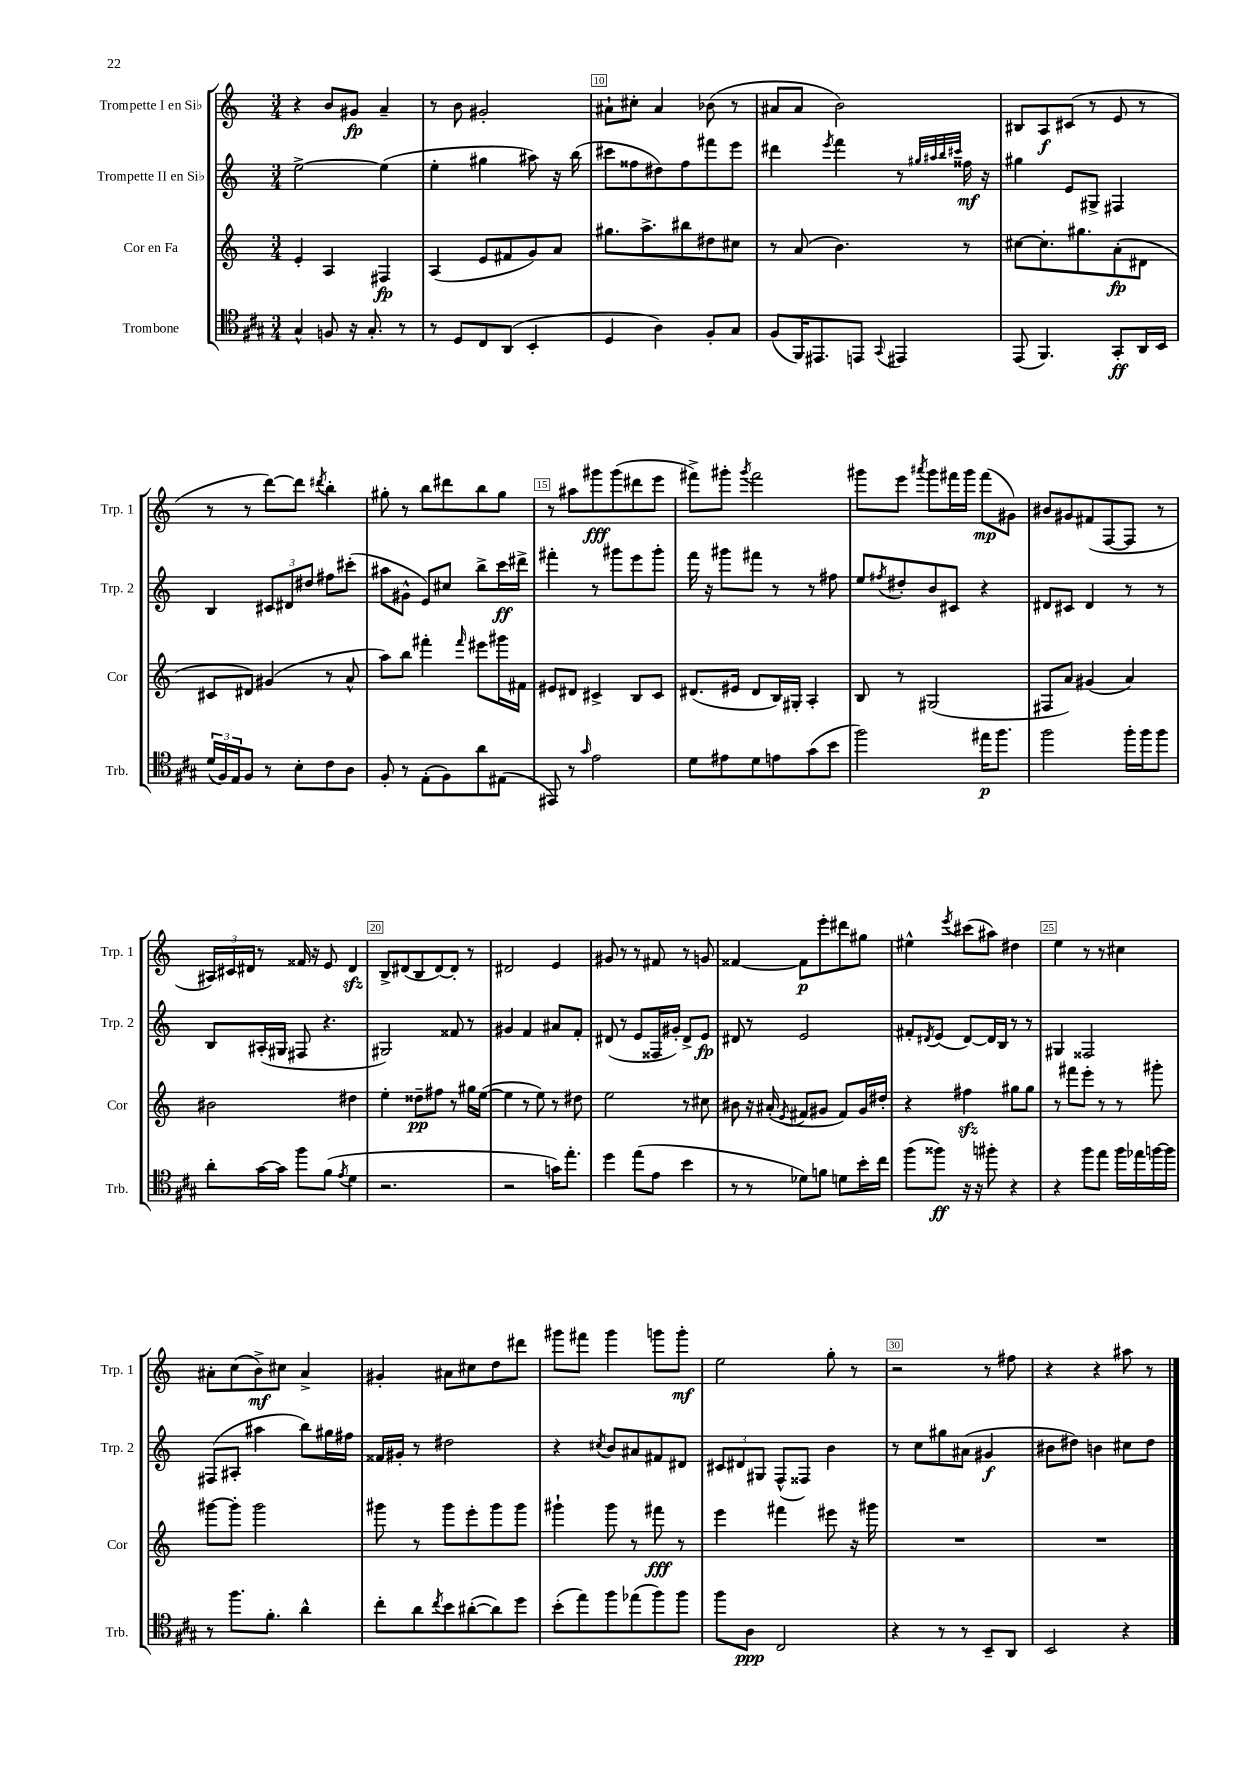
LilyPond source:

<<
\new StaffGroup <<
\new Staff = "s0" \with { instrumentName = "Trompette I en Sib" shortInstrumentName = "Trp. 1" } {
    \clef treble \key c \major \numericTimeSignature \time 3/4
    r4 b'8 gis'8\fp a'4-- |
    r8 b'8 gis'2-. |
    ais'8-! cis''8-. ais'4 bes'8( r8 |
    ais'8 ais'8 b'2) |
    bis8 a8\f cis'8( r8 e'8 r8 |
    r8 r8 d'''8~) d'''8 \acciaccatura { dis'''8 } b''4-. |
    gis''8-. r8 b''8 dis'''8 b''8 gis''8 |
    r8 ais''8 gis'''8\fff gis'''8( dis'''8 e'''8 |
    fis'''8->) gis'''8-. \acciaccatura { gis'''8 } fis'''2 |
    gis'''8 e'''8 \acciaccatura { ais'''8 } gis'''8 fis'''16 gis'''16 fis'''8\mp( gis'8) |
    bis'8 gis'8 fis'8( f8~ f8 r8 |
    \tuplet 3/2 { ais16) cis'16 dis'16 } r8 fisis'16 r16 e'8 dis'4\sfz |
    b8-> dis'8( b8 dis'8~) dis'8-. r8 |
    dis'2 e'4 |
    gis'8 r8 r8 fis'8 r8 g'8 |
    fisis'4~ fisis'8\p e'''8-. dis'''8 gis''8 |
    eis''4-^ \acciaccatura { e'''8 } cis'''8( ais''8) dis''4 |
    e''4 r8 r8 cis''4 |
    ais'8-. c''8( b'8->\mf) cis''8 ais'4-> |
    gis'4-. ais'8 cis''8 d''8 dis'''8 |
    gis'''8 fis'''8 gis'''4 g'''8 g'''8-.\mf |
    e''2 g''8-. r8 |
    r2 r8 fis''8 |
    r4 r4 ais''8 r8 \bar "|." |
}
\new Staff = "s1" \with { instrumentName = "Trompette II en Sib" shortInstrumentName = "Trp. 2" } {
    \clef treble \key c \major \numericTimeSignature \time 3/4
    e''2~-> e''4( |
    e''4-. gis''4 ais''8) r16 b''16( |
    cis'''8 fisis''8 dis''8) fisis''8 fis'''8 e'''8 |
    dis'''4 \acciaccatura { e'''8 } f'''4 r8 \grace { gis''32 ais''32 b''32 cis'''32 } fisis''16\mf r16 |
    gis''4 e'8 gis8-> fis4 |
    b4 \tuplet 3/2 { cis'8 dis'8 dis''8 } fis''8 cis'''8-.( |
    ais''8 gis'8-^ e'8) cis''8 b''8-> c'''16\ff dis'''16-> |
    fis'''4-. r8 gis'''8 e'''8 gis'''8-. |
    f'''16 r16 gis'''8 fis'''8 r8 r8 fis''8 |
    e''8 \acciaccatura { fis''8 } dis''8-. b'8 cis'8 r4 |
    dis'8 cis'8 dis'4 r8 r8 |
    b8 ais16-.( gis16 fis8 r4. |
    gis2) fisis'8 r8 |
    gis'4 f'4 ais'8 f'8-. |
    dis'8( r8 e'8 fisis16 gis'16-.) dis'8-> e'8\fp |
    dis'8 r8 e'2 |
    fis'8-. \acciaccatura { dis'8 } e'8( dis'8~) dis'16 b16 r8 r8 |
    gis4 fisis2 |
    fis8( ais8-. ais''4 b''8) gis''16 fis''16 |
    fisis'16 gis'16-. r8 dis''2 |
    r4 \acciaccatura { cis''8 } b'8 ais'8 fis'8 dis'8 |
    \tuplet 3/2 { cis'8 dis'8 gis8 } f8-^( fisis8) b'4 |
    r8 c''8 gis''8 ais'8( gis'4\f |
    bis'8 dis''8) b'4 cis''8 dis''8 \bar "|." |
}
\new Staff = "s2" \with { instrumentName = "Cor en Fa" shortInstrumentName = "Cor" } {
    \clef treble \key c \major \numericTimeSignature \time 3/4
    e'4-. a4 fis4\fp |
    a4( e'8 fis'8 g'8) a'8 |
    gis''8. a''8.-> bis''8 dis''8 cis''8 |
    r8 a'8( b'4.) r8 |
    cis''8~ cis''8.-. gis''8. a'8-.\fp( dis'8 |
    cis'8 dis'8) gis'4( r8 a'8-^ |
    a''8) b''8 fis'''4-. \grace { fis'''16 } eis'''8 gis'''16 fis'16 |
    eis'8 dis'8 cis'4-> b8 cis'8 |
    dis'8.( eis'16 dis'8 b16) gis16-. a4-. |
    b8 r8 gis2( |
    fis8 a'8) gis'4( a'4) |
    bis'2 dis''4 |
    e''4-. disis''8--\pp fis''8 r8 gis''16 e''16~( |
    e''4 r8 e''8) r8 dis''8 |
    e''2 r8 cis''8 |
    bis'8 r16 ais'16-.( \acciaccatura { e'8 } fis'8 gis'8 fis'8) gis'16 dis''16-. |
    r4 fis''4\sfz gis''8 gis''8 |
    r8 fis'''8 e'''8-. r8 r8 gis'''8-. |
    gis'''8~ gis'''8-. gis'''2 |
    gis'''8 r8 gis'''8 e'''8-. gis'''8 gis'''8 |
    gis'''4-! gis'''8 r8 fis'''8\fff r8 |
    e'''4 fis'''4 eis'''8 r16 gis'''16 |
    R2. |
    R2. \bar "|." |
}
\new Staff = "s3" \with { instrumentName = "Trombone" shortInstrumentName = "Trb." } {
    \clef tenor \key a \major \numericTimeSignature \time 3/4
    gis4-^ f8 r16 gis8.-. r8 |
    r8 d8 cis8 a,8( b,4-. |
    d4 a4) fis8-. gis8 |
    fis8( fis,16) eis,8. e,8 \appoggiatura { gis,8 } eis,4 |
    e,8( fis,4.) gis,8-.\ff a,16 b,16 |
    \tuplet 3/2 { d'16( fis16) e16 } fis8 r8 b8-. cis'8 a8 |
    fis8-. r8 e8-.( fis8) a'8 eis8( |
    eis,8) r8 \grace { gis'16 } e'2 |
    d'8 eis'8 d'8 e'8 gis'8( b'8 |
    fis''2) eis''16\p fis''8. |
    fis''2 fis''16-. fis''16 fis''8 |
    a'8-. gis'16~ gis'16 fis''8 fis'8( \acciaccatura { e'8 } d'4 |
    r2. |
    r2 g'16) e''8.-. |
    d''4 e''8( e'8 b'4 |
    r8 r8 des'8) f'8 d'8 b'16-. cis''16 |
    fis''8( fisis''8\ff) r16 r16 fis''8-. r4 |
    r4 fis''8 e''8 fis''16 ees''16 f''16~ f''16 |
    r8 fis''8. fis'8.-. a'4-^ |
    cis''8-. a'8 \acciaccatura { cis''8 } b'8 ais'8~-.( ais'8) d''8 |
    b'8-.( e''8) fis''8 ees''8( fis''8) fis''8 |
    fis''8 a8\ppp cis2 |
    r4 r8 r8 b,8-- a,8 |
    b,2 r4 \bar "|." |
}
>>
>>
\layout { \context { \Score currentBarNumber = #8 \override BarNumber.break-visibility = ##(#f #t #t) barNumberVisibility = #(every-nth-bar-number-visible 5) \override BarNumber.stencil = #(make-stencil-boxer 0.1 0.3 ly:text-interface::print) } }
